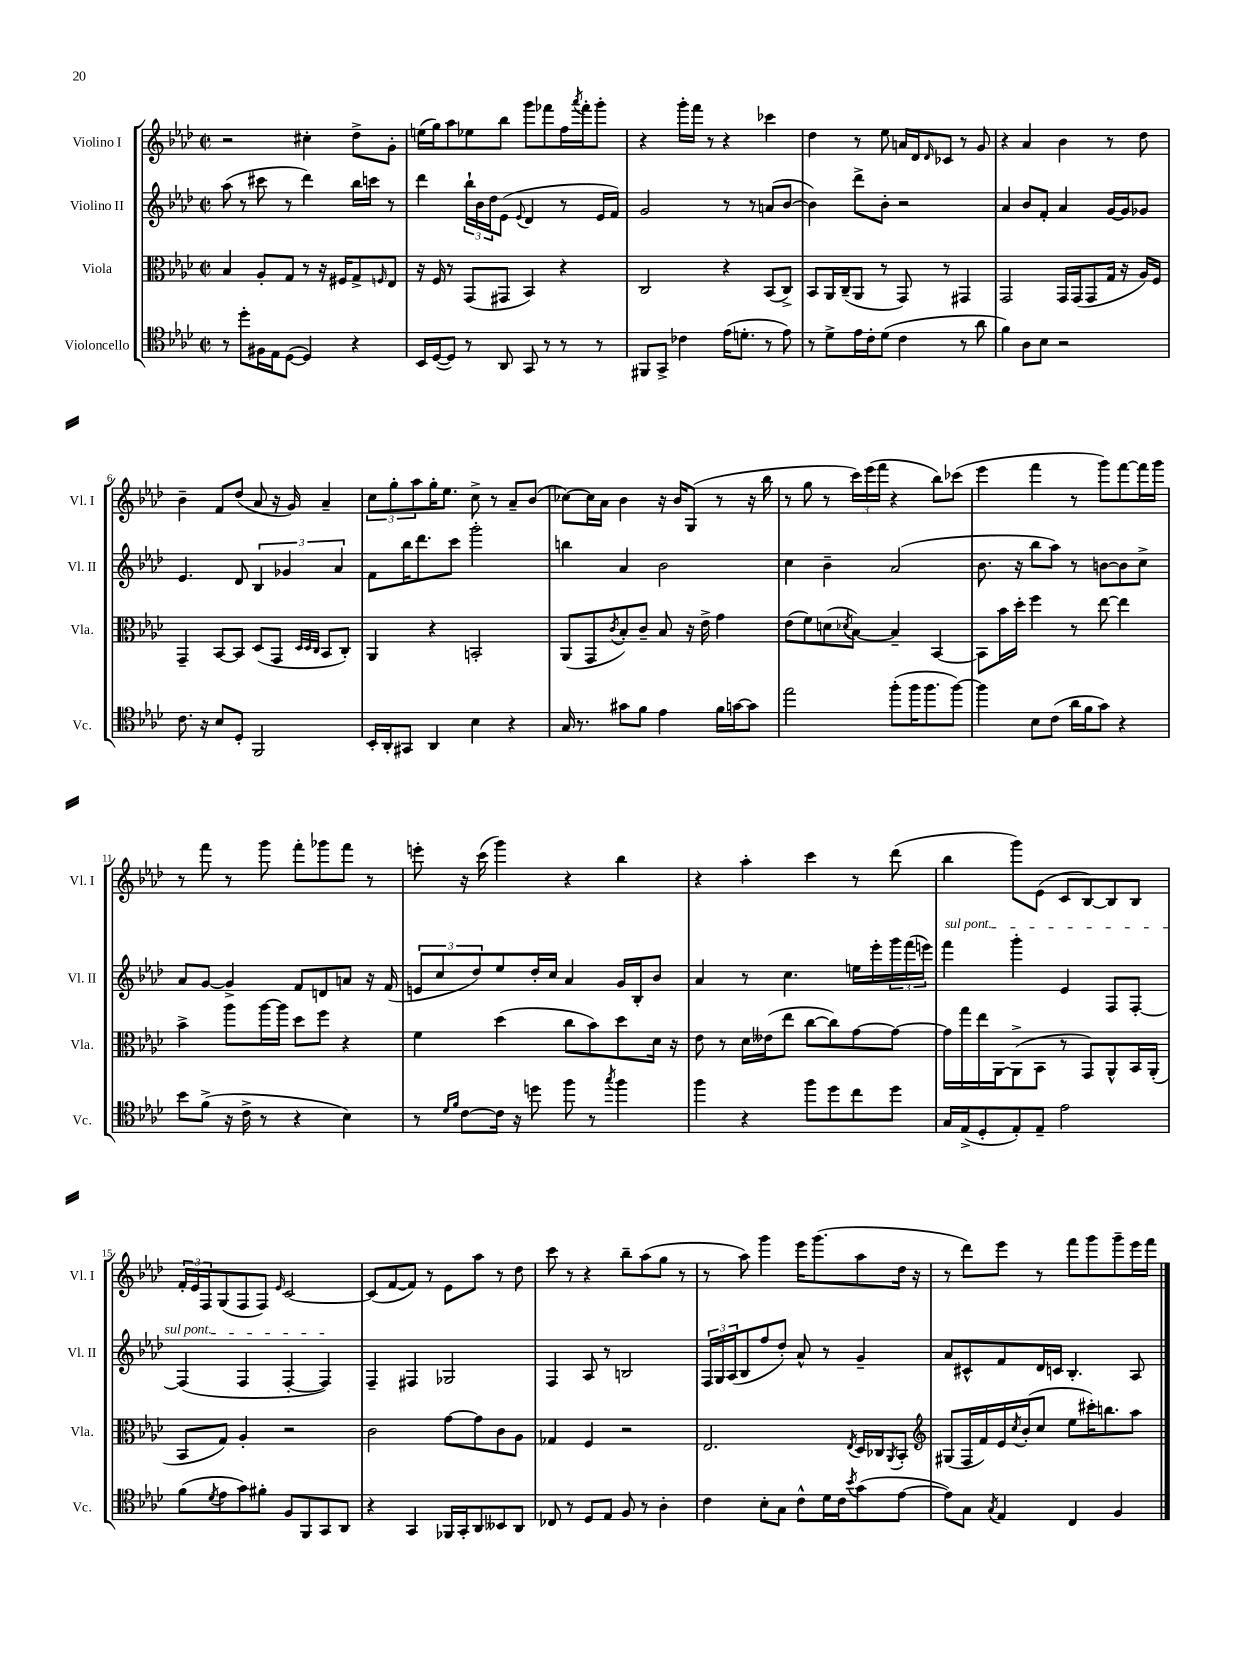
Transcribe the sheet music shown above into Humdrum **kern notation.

**kern	**kern	**kern	**kern
*part4	*part3	*part2	*part1
*staff4	*staff3	*staff2	*staff1
*I"Violoncello	*I"Viola	*I"Violino II	*I"Violino I
*I'Vc.	*I'Vla.	*I'Vl. II	*I'Vl. I
*clefC4	*clefC3	*clefG2	*clefG2
*k[b-e-a-d-]	*k[b-e-a-d-]	*k[b-e-a-d-]	*k[b-e-a-d-]
*M2/2	*M2/2	*M2/2	*M2/2
*met(c|)	*met(c|)	*met(c|)	*met(c|)
=1	=1	=1	=1
8r	4B-/	(8aa-\	2r
8dd-'\L	.	8r	.
16F#X\L	8A-'/L	8ccc#X\	.
16E-\J	.	.	.
([8D-\J	8G/J	8r	.
4D-/])	8r	4ddd-\)	4cc#X'\
.	16r	.	.
.	16F#X/KL	.	.
4r	8G^/	16bb-\LL	8dd-^\L
.	.	16cccn\JJ	.
.	16qqFn/	.	.
.	8E-/J	8r	8g'\J
=2	=2	=2	=2
16BB-/LL	16r	4ddd-\	(16een\LL
([16D-/J	16F/	.	16gg\J)
8D-/J])	8r	.	8aa-\
8r	(8GG/L	24bb-`\LL	8ee-X\
.	.	24b-\	.
.	.	24dd-\J	.
8AA-/	8GG#X/J	(8e-\J	8bb-\J
.	.	8qqe-/	.
8GG/	4BB-/)	4d-/	8ggg\L
8r	.	.	8fff-X\
8r	4r	8r	16ff\L
.	.	.	8qaaa-/
.	.	.	16fff-'\J
8r	.	16e-/LL	8ggg'\J
.	.	16f/JJ)	.
=3	=3	=3	=3
8FF#X/L	2C/	2g/	4r
8GG^/J	.	.	.
4c-X\	.	.	16ggg'\LL
.	.	.	16fff\JJ
.	.	.	8r
(16e-\KL	4r	8r	4r
8.dn'\J	.	.	.
.	.	8r	.
8r	(8BB-/L	(8an/L	4ccc-X\
8e-\)	8C^/J)	[8b-/J	.
=4	=4	=4	=4
8r	8BB-/L	4b-\])	4dd-\
8d-^\L	16AA-/L	.	.
.	(16C~/J	.	.
16e-\L	8AA-/J	8ddd-^\L	8r
16c'\J	.	.	.
(8d-\J	8r	8b-'\J	8ee-\
4c\	8GG/)	2r	16an/LL
.	.	.	16d-/J
.	.	.	16qqd-/
.	8r	.	8c-X/J
8r	4GG#X/	.	8r
8a-\	.	.	8g/
=5	=5	=5	=5
4f\)	2GG/	4a-/	4r
8A-\L	.	8b-/L	4a-/
8B-\J	.	8f'/J	.
2r	16GG/LL	4a-/	4b-\
.	(16GG/J	.	.
.	8GG/	.	.
.	16G/Jk	[16g/LL	8r
.	16r	16g/J]	.
.	16A-/LL)	8g-X/J	8dd-\
.	16F/JJ	.	.
!!LO:LB:g=z
=6	=6	=6	=6
8.c\	4GG~/	4.e-/	4b-~\
16r	.	.	.
8B-/L	[8BB-/L	.	8f/L
8D-'/J	8BB-/J]	8d-/	(8dd-/J
2FF/	(8D-/L	6B-/	8a-/
.	8GG/J	.	16r
.	.	6g-X/	.
.	.	.	16g/)
.	32qqD-/LLL	.	.
.	32qqD-/	.	.
.	32qqC/JJJ	.	.
.	8BB-/L	.	4a-~/
.	.	6a-/	.
.	8C'/J)	.	.
=7	=7	=7	=7
16BB-'/LL	4AA-/	8f\L	12cc\L
16AA-'/J	.	.	.
.	.	.	12gg'\
8GG#X/J	.	16bb-\K	.
.	.	.	12aa-\
.	.	8.ddd-\	.
4AA-/	4r	.	16gg'\K
.	.	.	8.ee-\J
.	.	8ccc\J	.
4B-\	2BBn'/	2ggg'\	8cc^\
.	.	.	8r
4r	.	.	8a-~/L
.	.	.	(8b-/J
=8	=8	=8	=8
16G/	(8AA-/L	4bbn\	[8cc-X\L)
8.r	.	.	.
.	8GG/	.	16cc-\L]
.	.	.	16a-\JJ
.	8qc/	.	.
8g#X\L	8B-'/)	4a-/	4b-\
8f\J	8c~/J	.	.
4e-\	8B-/	2b-\	16r
.	.	.	16b-/KL
.	16r	.	(8G/J
.	16e-^\	.	.
16f\LL	4g\	.	8r
[16gn\J	.	.	.
8g\J]	.	.	16r
.	.	.	16bb-\
=9	=9	=9	=9
2ee-\	(8e-\L	4cc\	8r
.	8f\)	.	8gg\
.	(8dn\	4b-~\	8r
.	8qd-X/	.	.
.	[8B-\J)	.	24ccc\LL)
.	.	.	(24eee-\
.	.	.	24fff\JJ
(8ff'\L	4B-~/]	(2a-/	4r
16ff\K	.	.	.
8.ff\	.	.	.
.	[4BB-/	.	8bb-\L)
[8ff\J)	.	.	(8ccc-X\J
=10	=10	=10	=10
4ff\]	8BB-\L]	8.b-\	4eee-\
.	16b-\L	.	.
.	16dd-'\JJ	16r	.
8B-\L	4ff\	8bb-\L	4fff\
(8c\J	.	8aa-\J)	.
16a-\LL	8r	8r	8r
16f\J	.	.	.
8g\J)	[8ee-\	[8bn\L	8ggg\L)
4r	4ee-\]	8b\]	[8fff\
.	.	8cc^\J	16fff\L]
.	.	.	16ggg\JJ
!!LO:LB:g=z
=11	=11	=11	=11
8b-\L	4b-^\	8a-/L	8r
(8f^\J	.	[8g/J	8fff\
16r	8aa-\L	4g^/]	8r
16c^\	.	.	.
8r	[16aa-\L	.	8ggg\
.	16aa-\JJ]	.	.
4r	8dd-\L	8f/L	8fff'\L
.	8ff\J	8dn/	8ggg-X\
4B-\)	4r	8an/J	8fff\J
.	.	16r	8r
.	.	(16f/	.
=12	=12	=12	=12
8r	4f\	12en/L	8eeen'\
.	.	12cc/	.
16qqd-/LL	.	.	.
16qqf/JJ	.	.	.
[8c\L	.	.	16r
.	.	12dd-/)	.
.	.	.	(16ccc\
16c\Jk]	(4dd-\	8ee-/	4ggg\)
16r	.	.	.
8ddn\	.	16dd-'/L	.
.	.	16cc/JJ	.
8ff\	8cc\L	4a-/	4r
8r	8b-\)	.	.
8qgg/	.	.	.
4ff\	8dd-\	16g/LL	4bb-\
.	.	16B-'/J	.
.	16d-\Jk	8b-/J	.
.	16r	.	.
=13	=13	=13	=13
4ff\	8e-\	4a-/	4r
.	8r	.	.
4r	16d-\LL	8r	4aa-'\
.	(16e--X\J	.	.
.	8ee-\J	4.cc\	.
8ff\L	[8cc\L	.	4ccc\
8dd-\	8cc\])	.	.
8cc\	[8g\	16een\LL	8r
.	.	16eee-'\	.
8dd-\J	8g\J_	24ggg\	(8ddd-\
.	.	(24fff\	.
.	.	24eeen\JJ)	.
=14	=14	=14	=14
!	!	!LO:TX:a:i:t=sul pont.	!
16G/LL	16g\LL]	4fff\	4bb-\
(16E-^/J	16gg\	.	.
8D-'/	16ee-\	.	.
.	[16AA-\J	.	.
8E-'/)	(8AA-^\]	4ggg'\	8ggg\L)
8E-~/J	8BB-\J	.	(8e-\J
2e-\	8r	4e-/	8c/L
.	8GG/L)	.	[8B-/)
.	8AA-^^/	8F/L	8B-/]
.	16BB-/L	[8F'/J	8B-/J
.	(16AA-'/JJ	.	.
!!LO:LB:g=z
=15	=15	=15	=15
(8f\L	8BB-/L	(4F/]	24f'/LL
.	.	.	24e-/
.	.	.	24F/J
8qd-/	.	.	.
8e-\	8G/J)	.	(8G/
8g\)	4A-'/	4F/	8F/
8f#X'\J	.	.	8F/J)
.	.	.	16qqe-/
8F/L	2r	[4F'/	[2c/
8FF/	.	.	.
8GG/	.	4F/])	.
8AA-/J	.	.	.
=16	=16	=16	=16
4r	2c\	4F~/	(8c/L]
.	.	.	[8f/
4GG/	.	4F#X/	8f/J])
.	.	.	8r
16FF-X/LL	[8g\L	2G-X/	8e-\L
16GG'/J	.	.	.
8AA-/	8g\]	.	8aa-\J
8BB--X/	8c\	.	8r
8AA-/J	8A-\J	.	8dd-\
=17	=17	=17	=17
8C-X/	4G-X/	4F/	8ccc\
8r	.	.	8r
8D-/L	4F/	8A-/	4r
8E-/J	.	8r	.
8F/	2r	2Bn/	8bb-~\L
8r	.	.	(8aa-\
4A-'\	.	.	8gg\J
.	.	.	8r
=18	=18	=18	=18
4c\	2.E-/	24F/LL	8r
.	.	24G/	.
.	.	(24A-/J	.
.	.	8B-/	8aa-\)
8B-'\L	.	8ff/	4ggg\
8G\J	.	8dd-'/J)	.
8c^^\L	.	8a-^^/	16eee-\KL
.	.	.	(8.ggg\
16d-\L	.	8r	.
16c\J	.	.	.
8qb-/	8qE-/	.	.
(8g\	16D-/LL	4g~/	8aa-\
.	16C-X/J	.	.
.	8qAA-/	.	.
[8e-\J	8BB-'/J	.	16dd-\Jk
.	.	.	16r
=19	=19	=19	=19
*	*clefG2	*	*
8e-\L])	(8G#X/L	8a-/L	8r
8G\J	16F/L	8c#X^^/	8ddd-\L)
.	16f/)	.	.
8qG/	.	.	.
4E-/	16e-/	8f/	8eee-\J
.	8qcc/	.	.
.	(16b-'/J	.	.
.	8cc/J	16d-/L	8r
.	.	16cn/JJ	.
4C/	8ee-\L	4.B-'/	8fff\L
.	16ccc#X'\K)	.	8ggg\
.	8.bbn\	.	.
4F/	.	.	8ggg~\
.	8aa-\J	8A-/	16eee-\L
.	.	.	16fff\JJ
==	==	==	==
*-	*-	*-	*-
